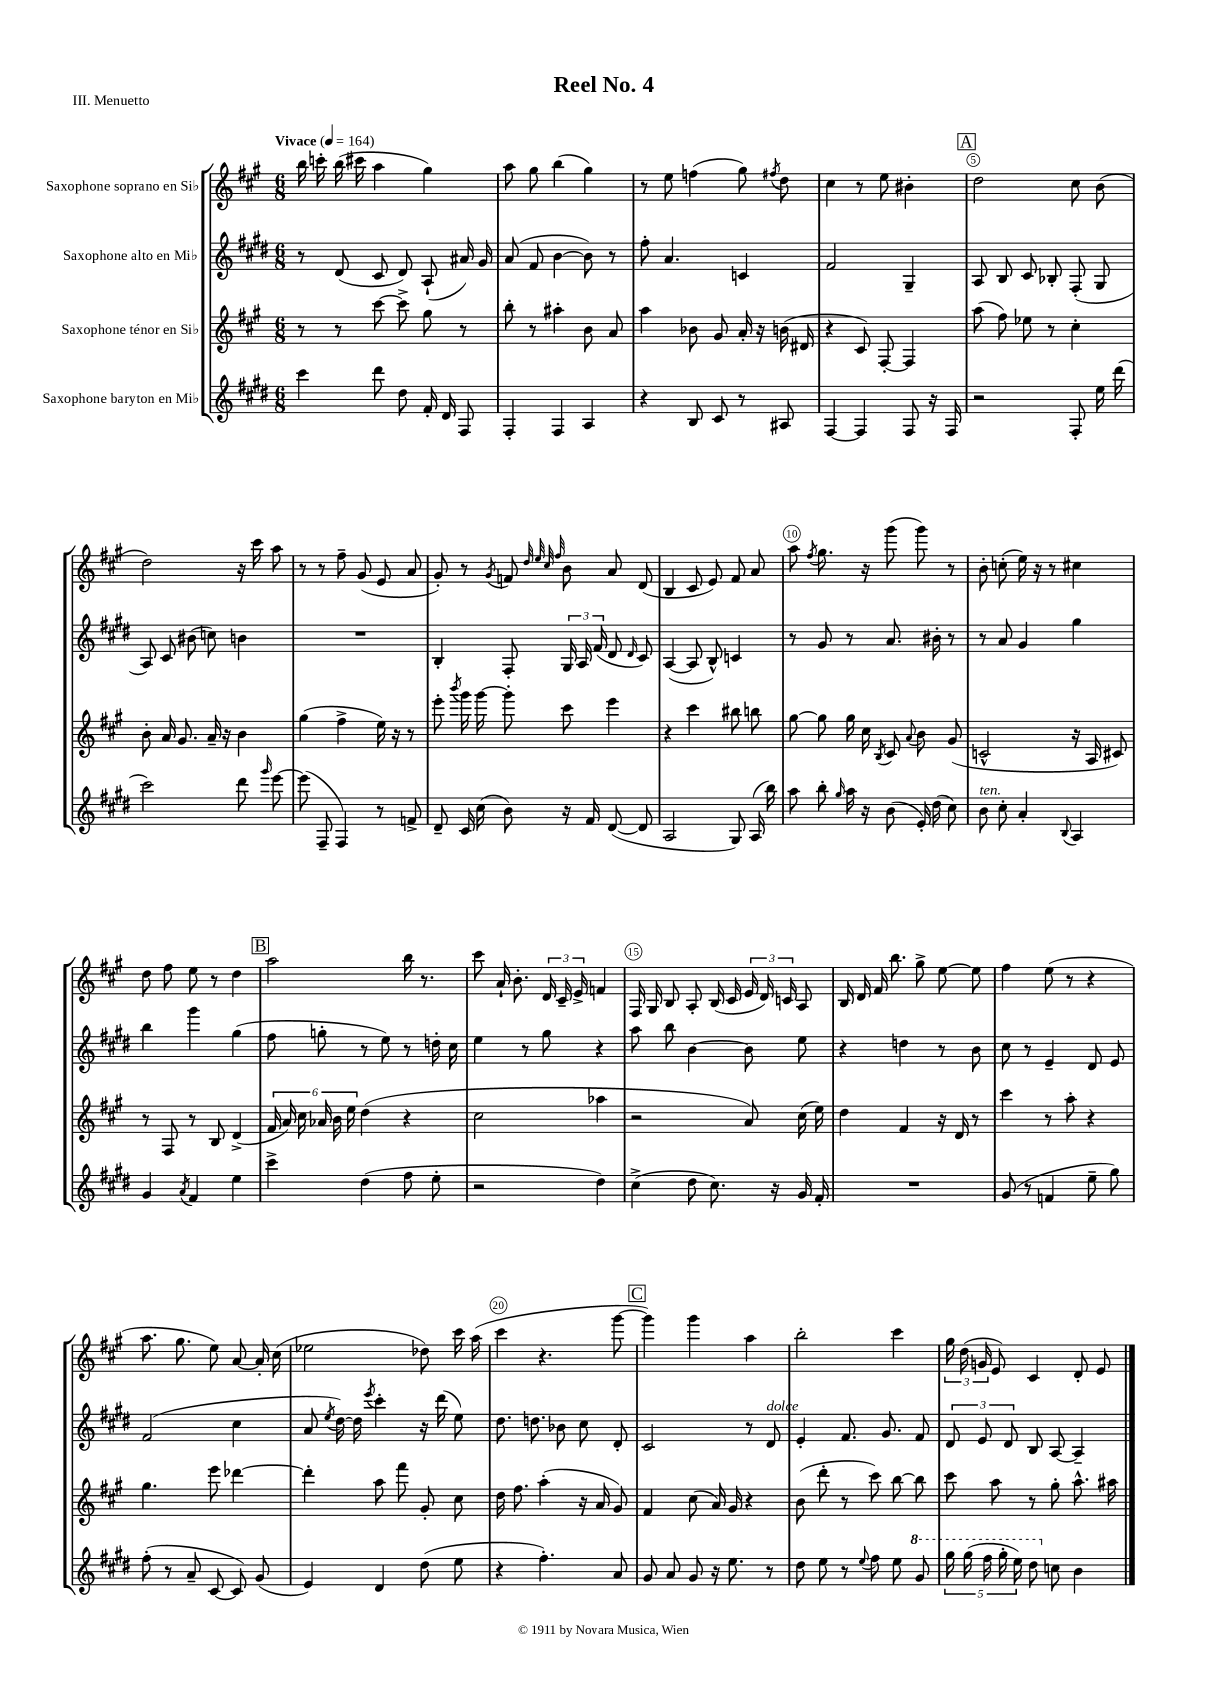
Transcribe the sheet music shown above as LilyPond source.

\header { title = "Reel No. 4" piece = "III. Menuetto" }
<<
\new StaffGroup <<
\new Staff = "s0" \with { instrumentName = "Saxophone soprano en Sib" } {
    \clef treble \key a \major \numericTimeSignature \time 6/8 \tempo "Vivace" 4 = 164
    \autoBeamOff b''16 c'''16-. b''16( cis'''16 a''4 gis''4) |
    a''8 gis''8 b''4( gis''4) |
    r8 e''8 f''4( gis''8) \acciaccatura { fis''8 } d''8 |
    cis''4 r8 e''8 bis'4-. |
    \mark \markup { \box "A" } d''2 cis''8 b'8( |
    d''2) r16 cis'''16 a''8 |
    r8 r8 fis''8-- gis'8( e'8 a'8 |
    gis'8-.) r8 \acciaccatura { gis'8 } f'8 \grace { d''32 e''32 cis''32 fis''32 } b'8 a'8 d'8( |
    b4 cis'8 e'8) fis'8 a'8 |
    a''8 \acciaccatura { fis''8 } gis''8. r16 gis'''8( gis'''8) r8 |
    b'8-. c''8-.( e''16) r16 r8 cis''4 |
    d''8 fis''8 e''8 r8 d''4 |
    \mark \markup { \box "B" } a''2 b''16 r8. |
    cis'''8 a'16-! b'8.-. \tuplet 3/2 { d'16 cis'16-- e'16-> } f'4 |
    fis16 gis16 b8 a8-. b16( cis'16 \tuplet 3/2 { e'16 d'16) c'16 } a8 |
    b16 d'16 fis'16 b''8. gis''8-> e''8~ e''8 |
    fis''4 e''8( r8 r4 |
    a''8. gis''8. e''8) a'8~ a'16-. cis''16( |
    ees''2 des''8) cis'''16 a''16( |
    cis'''4 r4. gis'''8~ |
    \mark \markup { \box "C" } gis'''4) gis'''4 a''4 |
    b''2-. cis'''4 |
    \tuplet 3/2 { gis''16 d''16( g'16 } e'8) cis'4 d'8-. e'8 \bar "|." |
}
\new Staff = "s1" \with { instrumentName = "Saxophone alto en Mib" } {
    \clef treble \key e \major \numericTimeSignature \time 6/8
    \autoBeamOff r8 dis'8( cis'8 dis'8) a8-!( ais'16) gis'16 |
    a'8( fis'8 b'4~ b'8) r8 |
    fis''8-. a'4. c'4 |
    fis'2 gis4-- |
    \mark \markup { \box "A" } a8 b8 cis'8 bes8-. fis8-.( gis8 |
    a8) cis'8 bis'8( c''8) b'4 |
    R2. |
    b4-. fis8-. \tuplet 3/2 { gis16 a16 fis'16( } dis'8 \grace { dis'16 } cis'8) |
    a4~( a8 b8-^) c'4 |
    r8 gis'8 r8 a'8. bis'16-. r8 |
    r8 a'8 gis'4 gis''4 |
    b''4 gis'''4 gis''4( |
    \mark \markup { \box "B" } fis''8 g''8-. r8 e''8) r8 d''16-. cis''16 |
    e''4 r8 gis''8 r4 |
    a''8 b''8 b'4~ b'8 e''8 |
    r4 d''4 r8 b'8 |
    cis''8 r8 e'4-- dis'8 e'8 |
    fis'2( cis''4 |
    a'8 \acciaccatura { e''8 } dis''16~) dis''16 \acciaccatura { e'''8 } cis'''4-. r16 dis'''16( e''8) |
    dis''8. d''8. bes'8 cis''8 dis'8-. |
    \mark \markup { \box "C" } cis'2 r8 dis'8^\markup { \italic "dolce" } |
    e'4-. fis'8. gis'8. fis'8 |
    \tuplet 3/2 { dis'8 e'8 dis'8 } b8 a8~ a4-- \bar "|." |
}
\new Staff = "s2" \with { instrumentName = "Saxophone ténor en Sib" } {
    \clef treble \key a \major \numericTimeSignature \time 6/8
    \autoBeamOff r8 r8 cis'''8~ cis'''8-> gis''8 r8 |
    b''8-. r8 ais''4-. b'8 a'8 |
    a''4 bes'8 gis'8 a'16-. r16 b'16( dis'16 |
    r4 cis'8) fis8~-. fis4 |
    \mark \markup { \box "A" } a''8( fis''8) ees''8 r8 cis''4-. |
    b'8-. a'16 gis'8. a'16-- r16 b'4 |
    gis''4( fis''4-> e''16) r16 r8 |
    e'''8-. \acciaccatura { b'''8 } gis'''16 gis'''16~ gis'''8-. cis'''8 e'''4 |
    r4 cis'''4 bis''8 b''8 |
    gis''8~ gis''8 gis''16 cis''16 \acciaccatura { b8 } cis'8 \appoggiatura { a'8 } b'8 gis'8( |
    c'2-^ r16 a16 cis'8) |
    r8 fis8 r8 b8 d'4->( |
    \mark \markup { \box "B" } \tuplet 6/4 { fis'16 a'16) cis''16 aes'16 b'16 e''16 } d''4( r4 |
    cis''2 aes''4 |
    r2 a'8) cis''16( e''16) |
    d''4 fis'4 r16 d'16 r8 |
    cis'''4 r8 a''8-. r4 |
    gis''4. e'''8 des'''4~ |
    des'''4-. a''8 fis'''8 gis'8-. cis''8 |
    d''16 fis''8. a''4-.( r16 a'16 gis'8) |
    \mark \markup { \box "C" } fis'4 cis''8( a'16) gis'16 r4 |
    b'8( d'''8-. r8 cis'''8) b''8~ b''8 |
    cis'''8 a''8 r8 gis''8-. a''8.-^ ais''16 \bar "|." |
}
\new Staff = "s3" \with { instrumentName = "Saxophone baryton en Mib" } {
    \clef treble \key e \major \numericTimeSignature \time 6/8
    \autoBeamOff cis'''4 dis'''8 dis''8 fis'16-. dis'16 fis8 |
    fis4-. fis4 a4 |
    r4 b8 cis'8 r8 ais8 |
    fis4~ fis4 fis8 r16 fis16 |
    \mark \markup { \box "A" } r2 fis8-. e''16 dis'''16( |
    cis'''2) dis'''8 \grace { gis'''16 } e'''8~ |
    e'''8( fis8-- fis4) r8 f'8-> |
    dis'8-- cis'16 cis''16( b'8) r16 fis'16 dis'8~( dis'8 |
    a2 gis8) a16( b''16) |
    a''8 b''8-. \grace { gis''16 } a''16 r16 b'8( e'16-.) dis''16( cis''8) |
    b'8^\markup { \italic "ten." } cis''8-. a'4-. \appoggiatura { b8 } a4 |
    gis'4 \acciaccatura { a'8 } fis'4 e''4 |
    \mark \markup { \box "B" } cis'''4-> dis''4( fis''8 e''8-. |
    r2 dis''4) |
    cis''4->( dis''8 cis''8.) r16 gis'16 fis'16-. |
    R2. |
    gis'8( r8 f'4 e''8-- gis''8) |
    fis''8-.( r8 a'8-- cis'8~ cis'8) gis'8( |
    e'4) dis'4 dis''8( e''8 |
    r4 fis''4.-.) a'8 |
    \mark \markup { \box "C" } gis'8 a'8 gis'8 r16 e''8. r8 |
    dis''8 e''8 r8 \appoggiatura { e''8 } fis''8 e''8 \ottava #1 gis''8 |
    \tuplet 5/4 { gis'''16 gis'''16( fis'''16 gis'''16-. e'''16) } dis'''8 \ottava #0 c''8 b'4 \bar "|." |
}
>>
>>
\layout { \context { \Score \override BarNumber.break-visibility = ##(#f #t #t) barNumberVisibility = #(every-nth-bar-number-visible 5) \override BarNumber.stencil = #(make-stencil-circler 0.1 0.3 ly:text-interface::print) } }
